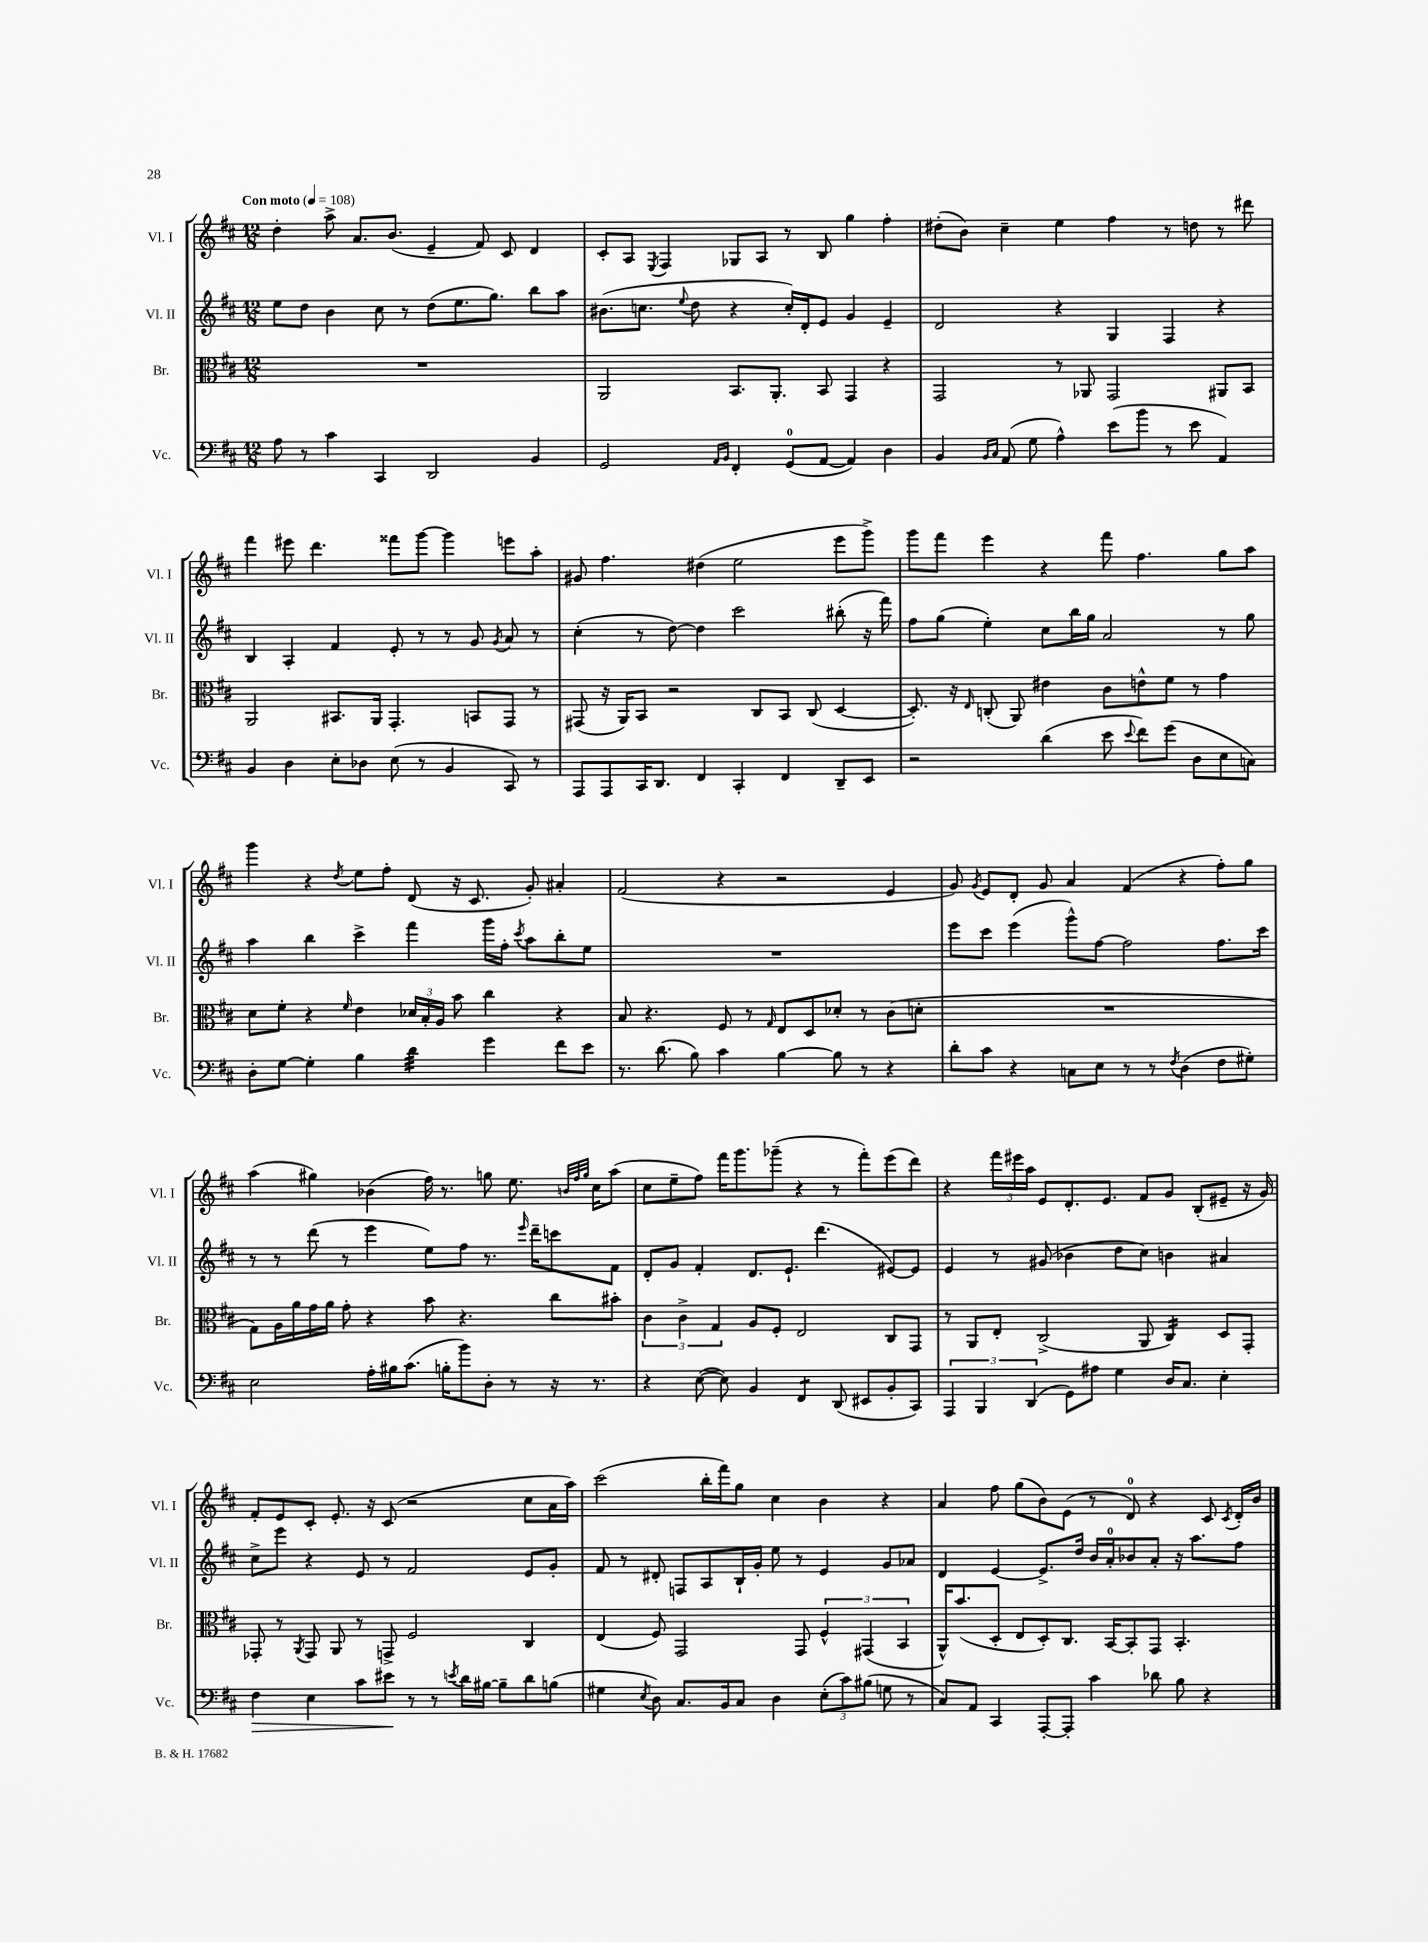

**kern	**kern	**kern	**kern
*staff4	*staff3	*staff2	*staff1
*clefF4	*clefC3	*clefG2	*clefG2
*k[f#c#]	*k[f#c#]	*k[f#c#]	*k[f#c#]
*M12/8	*M12/8	*M12/8	*M12/8
*MM108	*MM108	*MM108	*MM108
8A	1.r	8ee	4dd'
8r	.	8dd	.
4c#	.	4b	8aa^
.	.	.	8.a
4CC#	.	8cc#	.
.	.	.	(8.b
.	.	8r	.
2DD	.	(8dd	4e~
.	.	8.ee	.
.	.	.	8f#)
.	.	8.gg)	.
.	.	.	8c#
4BB	.	8bb	4d
.	.	8aa	.
=	=	=	=
2GG	2AA	(8.b#	8c#'
.	.	.	8A
.	.	8.cc	.
.	.	.	8qE
.	.	.	4F#
.	.	8qqee	.
.	.	8dd	.
16qqAA	.	.	.
16qqBB	.	.	.
4FF#'	8.BB	4r	8G-
.	.	.	8A
.	8.AA'	.	.
(8GG	.	16cc')	8r
.	.	16d'	.
[8AA	8BB	8e	8B
4AA])	4GG	4g	4gg
4D	4r	4e~	4ff#'
=	=	=	=
4BB	2GG	2d	(8dd#'
.	.	.	8b)
16qqBB	.	.	.
16qqC#	.	.	.
(8AA	.	.	4cc#~
8G	.	.	.
4A^^)	8r	4r	4ee
.	8AA-	.	.
(8e	2GG	4G	4ff#
8b	.	.	.
8r	.	4F#	8r
8e	.	.	8dd
4AA)	8AA#	4r	8r
.	8BB	.	8ddd#
=	=	=	=
4BB	2AA	4B	4fff#
4D	.	4A'	8eee#
.	.	.	4.ddd
8E'	8.BB#	4f#	.
8D-	.	.	.
.	16AA	.	.
(8E	4.GG'	8e'	8fff##
8r	.	8r	[8ggg
4BB	.	8r	4ggg]
.	8BB	8g	.
.	.	8qg	.
8CC#)	8GG	8a	8eee
8r	8r	8r	8aa'
=	=	=	=
8AAA	(8GG#	(4cc#'	8g#
8AAA	16r	.	4.ff#
.	16AA)	.	.
16CC#	8BB	8r	.
8.DD	.	.	.
.	2r	[8dd)	.
4FF#	.	4dd]	(4dd#
4CC#'	.	2ccc#	2ee
.	8C#	.	.
4FF#	8BB	.	.
.	(8C#	.	.
8DD~	[4D	(8bb#'	8eee
8EE	.	16r	8ggg^)
.	.	16fff#)	.
=	=	=	=
2r	8.D'])	8ff#	8ggg
.	.	(8gg	8fff#
.	16r	.	.
.	16qqE	.	.
.	(8C'	4ee')	4eee
.	8AA)	.	.
(4d	4e#	8cc#	4r
.	.	16bb	.
.	.	16gg	.
8e	8c#	2a	8fff#
8qqe	.	.	.
8f#)	8e^^	.	4.ff#
(8g	8f#	.	.
8D	8r	.	.
8E	4g	8r	8gg
8C)	.	8gg	8aa
=	=	=	=
8D'	8d	4aa	4ggg
[8G	8f#'	.	.
4G']	4r	4bb	4r
.	16qqf#	.	8qdd
4B	4e	4ccc#^	8ee
.	.	.	8ff#'
4d	24d-	4fff#	(8d
.	24B'	.	.
.	24A	.	.
.	8b	.	16r
.	.	.	8.c#
4g	4cc#	16ggg	.
.	.	16ff#'	.
.	.	8qccc#	.
.	.	8aa	8g')
8f#	4r	8bb'	4a#'
8e	.	8ee	.
=	=	=	=
8.r	8B	1.r	(2f#
.	4.r	.	.
(8.d	.	.	.
8B)	.	.	.
4c#	8F#	.	4r
.	8r	.	.
.	16qqG	.	.
[4B	8E	.	2r
.	8D	.	.
8B]	8d-'	.	.
8r	8r	.	.
4r	(8c#	.	4e
.	8d'	.	.
=	=	=	=
8d'	1.r	8eee	8g)
.	.	.	8qg
8c#	.	8ccc#	8e
4r	.	(4eee	8d'
.	.	.	8g
8C	.	8ggg^^)	4a
8E	.	[8ff#	.
8r	.	2ff#]	(4f#
8r	.	.	.
8qF#	.	.	.
(4D	.	.	4r
8F#	.	8.ff#	8ff#')
8G#')	.	.	8gg
.	.	16ccc#	.
=	=	=	=
2E	8G)	8r	(4aa
.	16A	8r	.
.	16a	.	.
.	16g	(8ddd	4gg#)
.	16a	.	.
.	8g'	8r	.
16A'	4r	4eee	(4b-
16B#	.	.	.
(8.c#	.	.	.
.	8b	8ee)	16ff#)
16B'	.	.	8.r
8b)	4.r	8ff#	.
8D'	.	8.r	8gg
8r	.	.	8.ee
.	.	16qqeee	.
.	.	16ddd~	.
16r	8cc#	8ccc	.
.	.	.	32qqb
.	.	.	32qqff#
.	.	.	32qqgg
8.r	.	.	16cc#
.	8b#'	8f#	(8aa
=	=	=	=
4r	6c#	8d'	8cc#
.	.	8g	8ee~
.	6c#^	.	.
([8E	.	4f#'	8ff#)
.	6G	.	.
8E])	.	.	16fff#
.	.	.	8.ggg
4BB	8A	8.d	.
.	8F#'	.	(8ggg-~
.	.	8.e`	.
4FF#	2E	.	4r
.	.	(4.ddd	.
(8DD	.	.	8r
8EE#	.	.	8fff#')
8BB'	8C#	[8e#)	(8eee
8CC#)	8GG	8e#]	8ddd)
=	=	=	=
6AAA	8r	4e	4r
.	8AA	.	.
6BBB	.	.	.
.	8E'	8r	24fff#
.	.	.	24eee#
(6DD	.	.	24aa
.	(2C#^	(8g#	8e
8GG)	.	4b-	8.d'
8A#	.	.	.
.	.	.	8.e
4G	.	8dd	.
.	8AA	8cc#)	8f#
16D	4C#)	4b	8g
8.C#	.	.	.
.	.	.	(8B'
4E'	8D	4a#	8e#~
.	8GG'	.	16r
.	.	.	16g)
=	=	=	=
4F#	8GG-'	8cc#^	8f#'
.	8r	8eee	8e
.	8qAA	.	.
4E	8GG-	4r	8c#'
.	8AA	.	8.e'
8c#	8r	8e	.
.	.	.	16r
8e#	8GG^	8r	(8c#
8r	2F#	2f#	2r
8r	.	.	.
8qe	.	.	.
16d	.	.	.
[16B#	.	.	.
8B#~]	.	.	.
8d	4C#	8e	8cc#
(8B	.	8g'	16a
.	.	.	16aa)
=	=	=	=
4G#	(4E	8f#	(2ccc#
.	.	8r	.
8qE	.	.	.
8D)	8F#)	8d#'	.
8.C#	2GG	8F	.
.	.	8A	16bb'
16BB	.	.	16fff#)
8C#	.	16B`	8gg
.	.	16g'	.
4D	.	8ee	4cc#
.	8GG	8r	.
(12E'	6F#^^	4e	4b
12c#)	.	.	.
(12B#	(6GG#	.	.
8G	.	8g	4r
.	6BB	.	.
8r	.	8a-	.
=	=	=	=
8C#)	16AA^^)	4d	4a
.	(8.b	.	.
8AA	.	.	.
4CC#	8D'	[4e	8ff#
.	8E	.	(8gg
[8AAA'	8D')	8.e^]	8b)
8AAA']	8.C#	.	(8e
.	.	16dd	.
4c#	.	16b	8r
.	[16BB	16a'	.
.	8BB']	8b-	8d)
8d-	8GG	8a'	4r
8B	4.BB'	16r	.
.	.	8.aa	.
4r	.	.	8c#
.	.	.	8qc#
.	.	8ff#	16d'
.	.	.	16b
==	==	==	==
*-	*-	*-	*-
